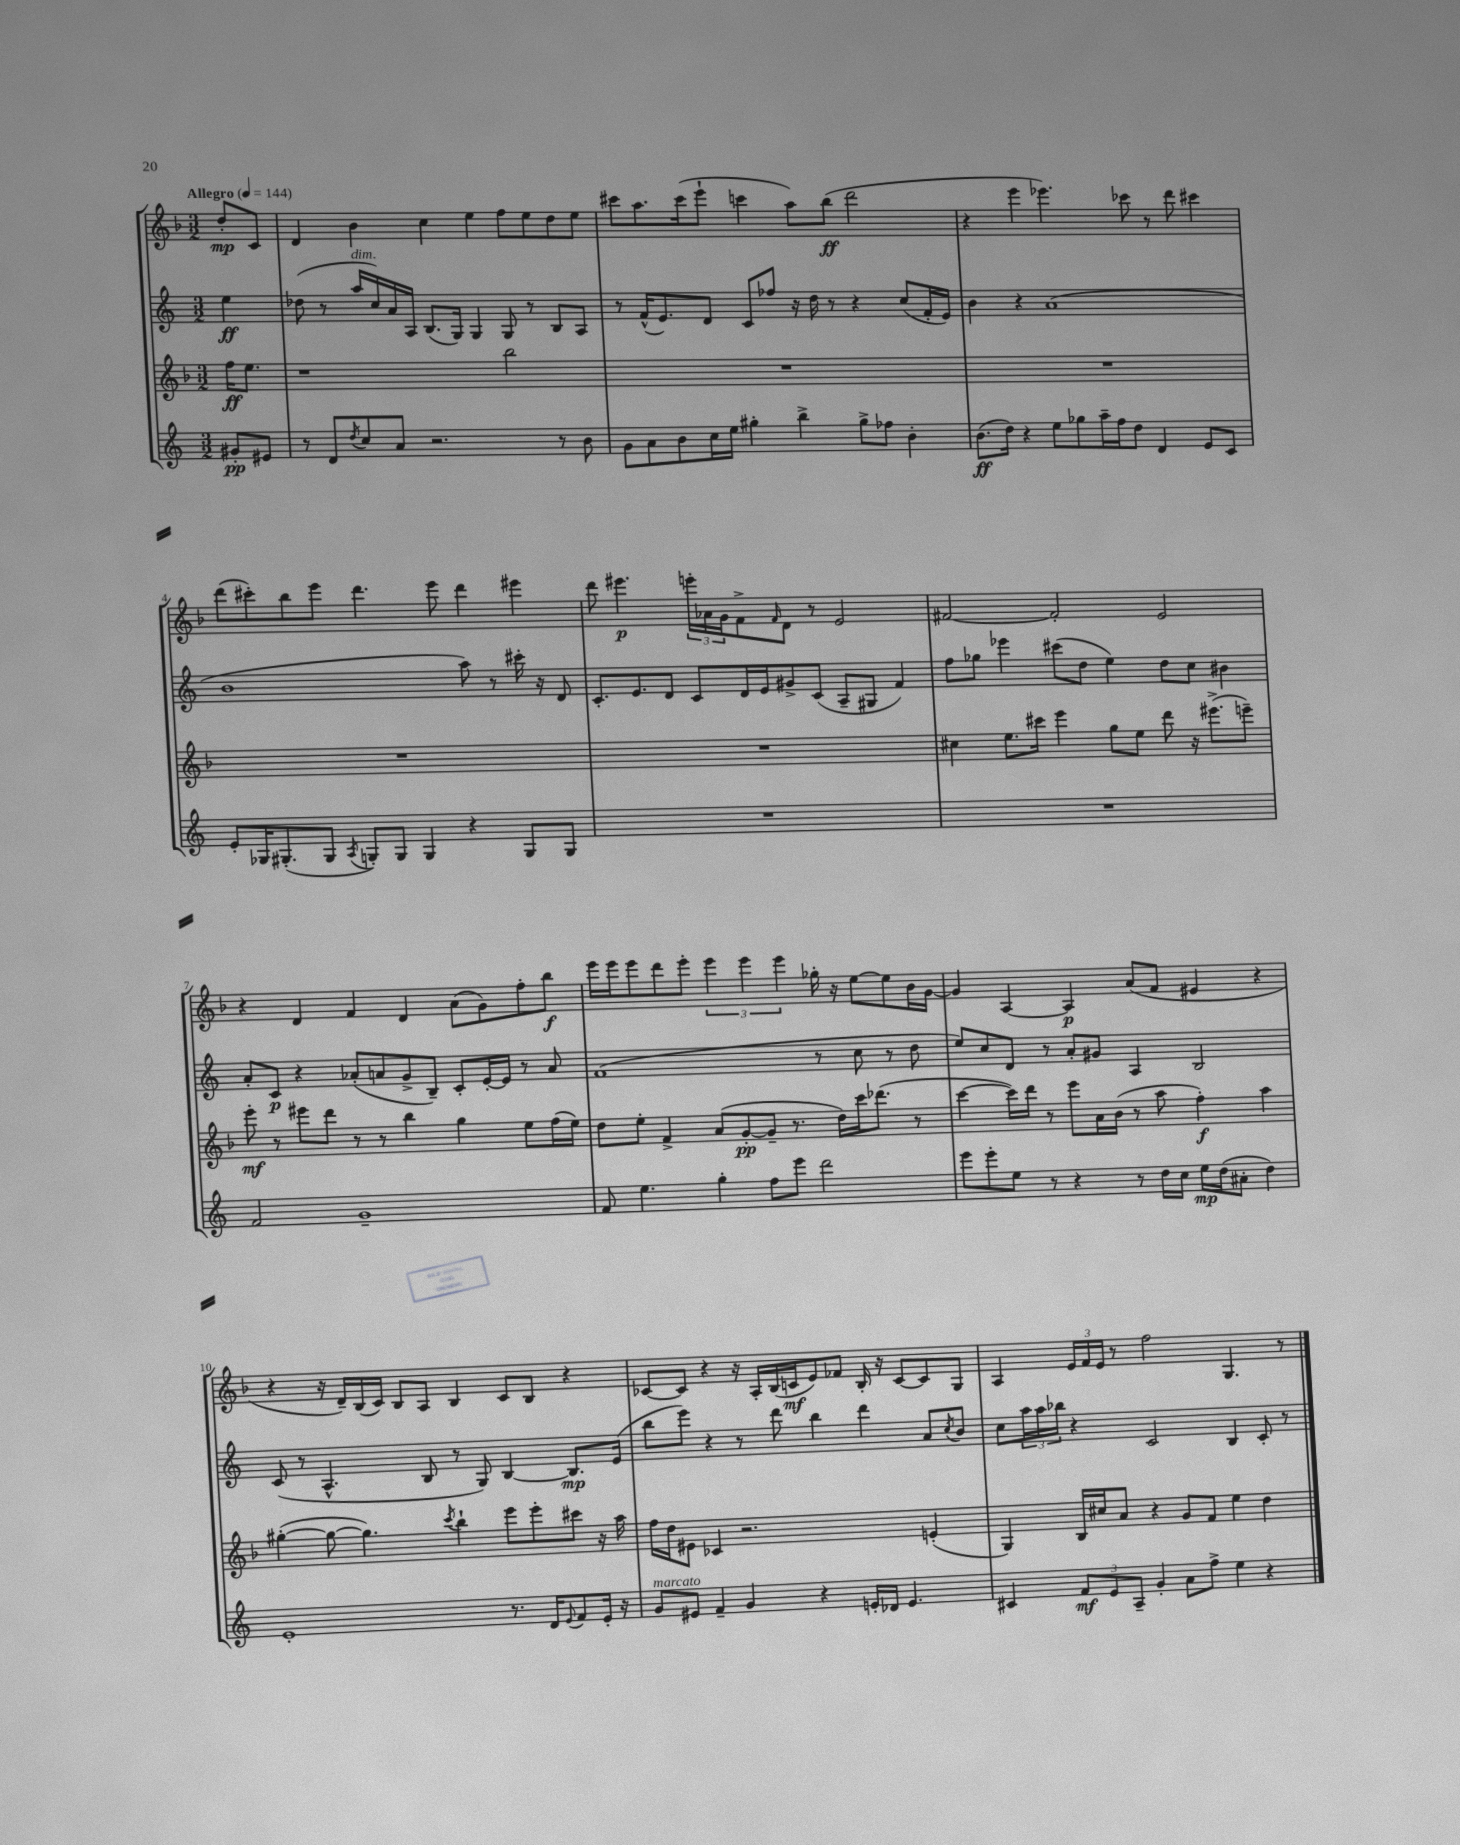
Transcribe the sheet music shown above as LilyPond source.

<<
\new StaffGroup <<
\new Staff = "s0" {
    \clef treble \key f \major \numericTimeSignature \time 3/2 \partial 4 \tempo "Allegro" 4 = 144
    d''8-.\mp c'8 |
    d'4 bes'4 c''4 e''4 f''8 e''8 d''8 e''8 |
    cis'''8 a''8. cis'''16( e'''8-! c'''4 a''8) bes''8\ff( d'''2 |
    r4 e'''4 ees'''4.) ces'''8 r8 d'''8 cis'''4 |
    d'''8( cis'''8-.) bes''8 e'''8 d'''4. e'''8 d'''4 eis'''4 |
    d'''8 eis'''4.\p \tuplet 3/2 { e'''16-. aes'16 g'16 } f'8-> \grace { f'16 } d'8 r8 e'2 |
    fis'2~ fis'2-. e'2 |
    r4 d'4 f'4 d'4 a'8( g'8) f''8-. bes''8\f |
    e'''16 e'''16 e'''8 d'''8 e'''8-. \tuplet 3/2 { e'''4 e'''4 e'''4 } ges''16-. r16 e''8~ e''8 bes'16 g'16~ |
    g'4 a4~ a4\p a'8( f'8 eis'4 r4 |
    r4 r16 d'16--) bes16( c'16) bes8 a8 bes4 c'8 bes8 r4 |
    ces'8~ ces'8 r4 r16 a16-. bes16( c'16\mf e'8) fes'8 bes16-. r16 c'8~ c'8 g8 |
    a4 \tuplet 3/2 { e'16 f'16 e'16 } r8 f''2 g4. r8 \bar "|." |
}
\new Staff = "s1" {
    \clef treble \key c \major \numericTimeSignature \time 3/2 \partial 4
    e''4\ff |
    des''8( r8 a''16^\markup { \italic "dim." } c''16) a'16 a16 b8.( g16) g4 g8 r8 b8 a8 |
    r8 f'16-^( e'8.) d'8 c'8 fes''8 r16 d''16 r8 r4 c''8( f'16-. e'16) |
    b'4 r4 a'1( |
    b'1 a''8) r8 cis'''16-. r16 d'8 |
    c'8.-. e'8. d'8 c'8 d'16 e'16 gis'8-> c'8( a8-- gis8 f'4) |
    f''8 ges''8 ees'''4 cis'''8( d''8 e''4) d''8 c''8 bis'4 |
    a'8-. c'8\p r4 aes'8-.( a'8 g'8-> b8--) c'8-. e'16~-. e'16 r8 a'8 |
    f'1( r8 c''8 r8 d''8 |
    e''8) c''8 d'8 r8 a'8-. gis'8 a4 b2 |
    c'8( r8 a4.-^ b8 r8 g8) b4~ b8.\mp e'16( |
    b''8 e'''8) r4 r8 d'''8 b''4 d'''4 a'8 \acciaccatura { c''8 } b'8 |
    c''8 \tuplet 3/2 { a''16 a''16 bes''16 } r4 c'2 b4 c'8-. r8 \bar "|." |
}
\new Staff = "s2" {
    \clef treble \key f \major \numericTimeSignature \time 3/2 \partial 4
    f''16\ff e''8. |
    r1 bes''2 |
    R1. |
    R1. |
    R1. |
    R1. |
    cis''4 e''8. cis'''16 e'''4 g''8 e''8 d'''8 r16 eis'''8.->( e'''8--) |
    e'''8-.\mf r8 eis'''8 d'''8 r8 r8 bes''4 g''4 e''8 f''16( e''16) |
    d''8 e''8-. f'4-> a'8( g'8~-.\pp g'8-- r8. d''16) c'''16 des'''8.( r8 |
    c'''4~ c'''16) d'''16 r8 e'''8 a'16 bes'16( r8 a''8 f''4-.\f) a''4 |
    gis''4~-.( gis''8~ gis''4.) \acciaccatura { c'''8 } bes''4-! e'''8 e'''8-. cis'''8 r16 a''16 |
    f''16 d''16 eis'8 ces'4 r2. e'4-.( |
    g4) bes16 cis''16 a'8 r4 g'8 f'8 e''4 d''4 \bar "|." |
}
\new Staff = "s3" {
    \clef treble \key c \major \numericTimeSignature \time 3/2 \partial 4
    gis'8-.\pp eis'8 |
    r8 d'8 \acciaccatura { d''8 } c''8 a'8 r2. r8 b'8 |
    g'8 a'8 b'8 c''16 e''16 gis''4-. b''4-> gis''8-> fes''8 b'4-. |
    b'8.\ff( d''16) r4 e''8 ges''8 a''16-- f''16 d''8 d'4 e'8 c'8 |
    e'8-. ges16 gis8.-.( gis8 \acciaccatura { a8 } g8-.) g8 g4 r4 g8 g8 |
    R1. |
    R1. |
    f'2 g'1-- |
    f'8 e''4. g''4-. f''8 e'''8 d'''2 |
    e'''8 e'''8-. e''8 r8 r4 r8 d''16 c''16 e''16\mp d''16( ais'8-. d''4) |
    e'1-. r8. d'16 \appoggiatura { e'8 } f'8 e'16-. r16 |
    g'8^\markup { \italic "marcato" } eis'8 f'4-- g'4 r4 e'16-. des'16 e'4. |
    cis'4 \tuplet 3/2 { f'8\mf e'8 a8-- } g'4-. a'8 f''8-> e''4 r4 \bar "|." |
}
>>
>>
